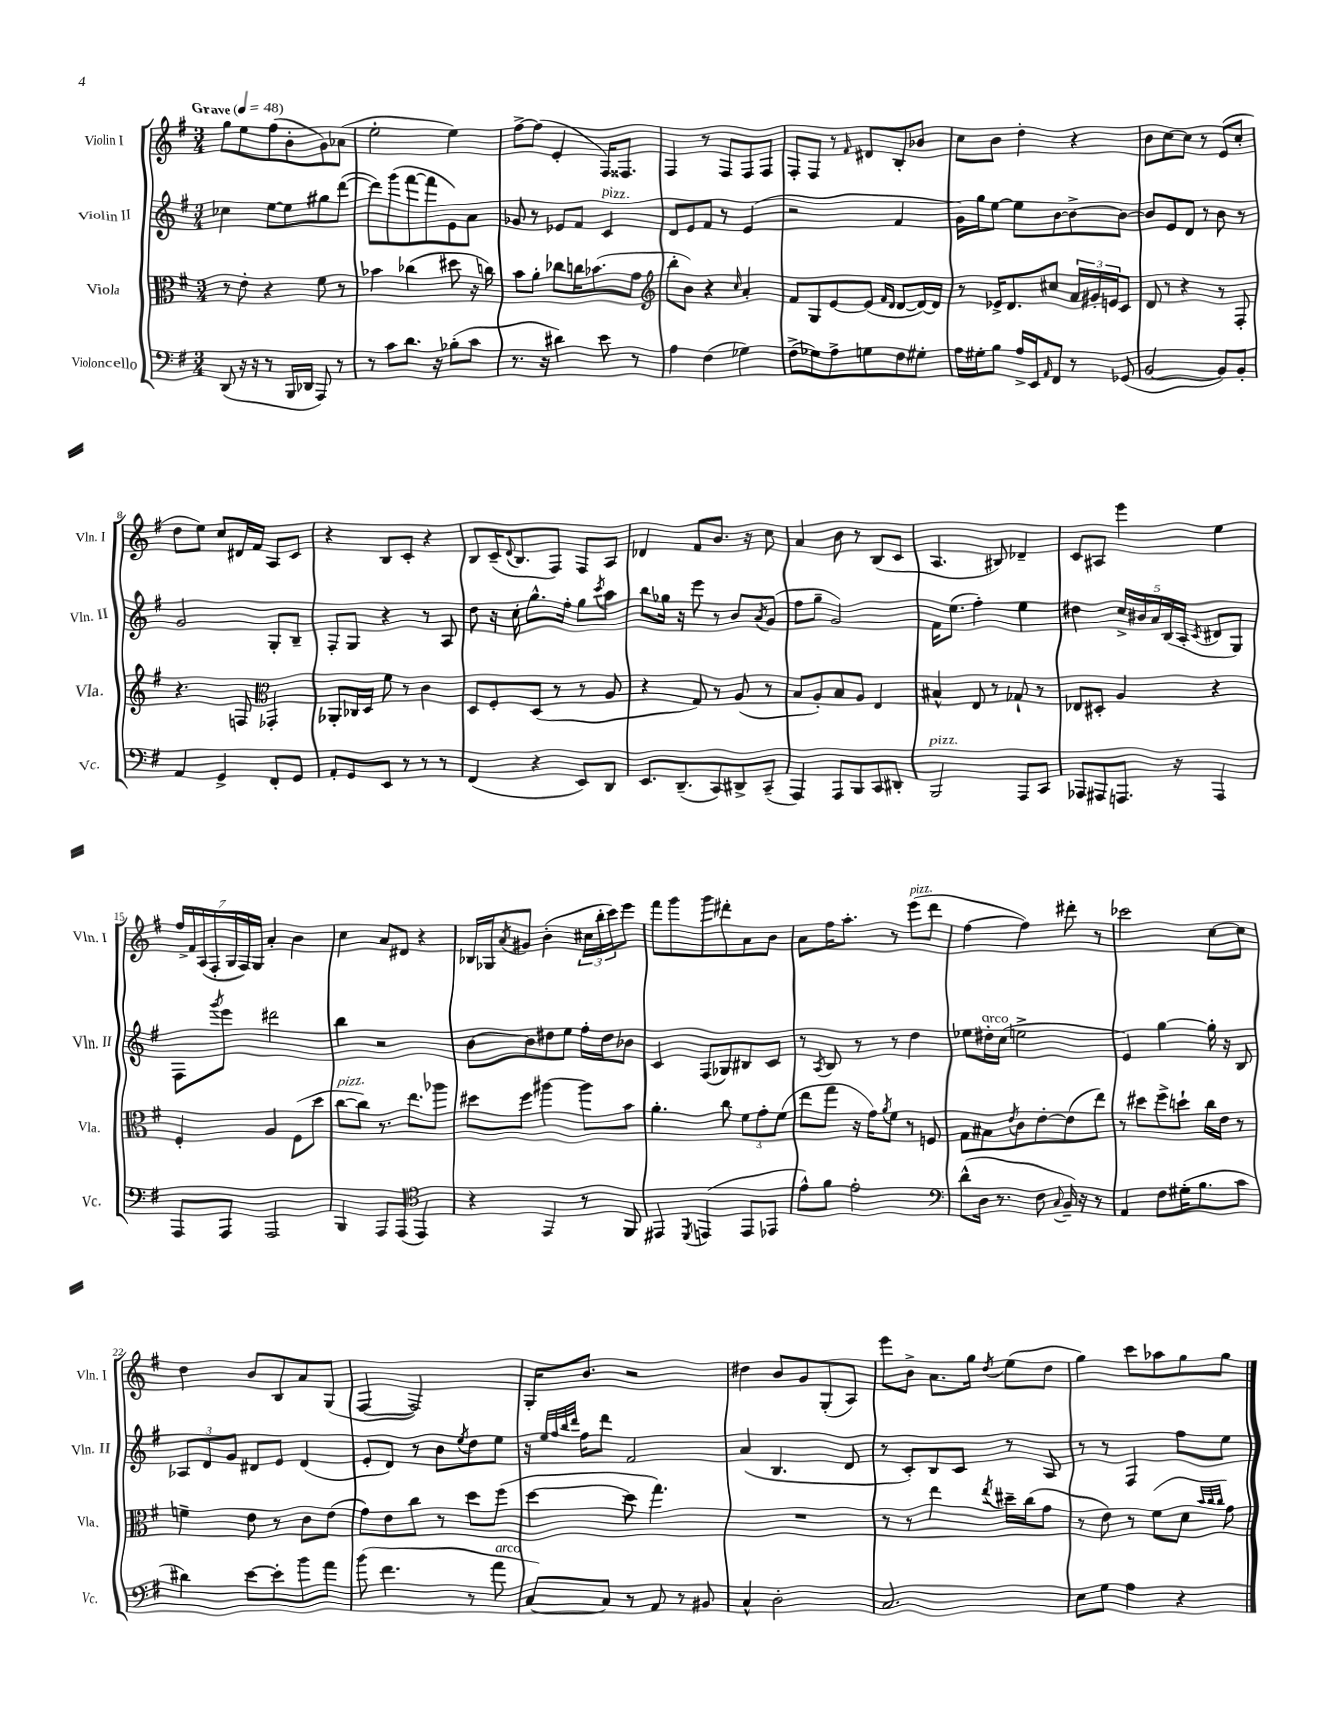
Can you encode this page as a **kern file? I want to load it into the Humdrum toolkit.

**kern	**kern	**kern	**kern
*staff4	*staff3	*staff2	*staff1
*clefF4	*clefC3	*clefG2	*clefG2
*k[f#]	*k[f#]	*k[f#]	*k[f#]
*M3/4	*M3/4	*M3/4	*M3/4
*MM48	*MM48	*MM48	*MM48
(8DD	8r	4cc-	8gg
16r	8e'	.	8ee
16r	.	.	.
8r	4r	[8ee	(8ff#
16BBB	.	8ee]	8b'
16DD-	.	.	.
8AAA)	8f#	8gg#	8g)
8r	8r	([8ddd	(8a-
=	=	=	=
8r	4b-	8ddd])	2ee'
8c	.	(8ggg	.
8.d	(4cc-	[8fff#	.
.	.	8fff#]	.
16r	.	.	.
(8B-'	8dd#	8e)	4ee)
8c	16r	8a	.
.	16cc)	.	.
=	=	=	=
8.r	8b	8g-	[8ff#^
.	8a'	8r	(8ff#]
16r	.	.	.
4d#)	8cc-	8e-	4e'
.	16cc	8f#	.
.	(8.b-	.	.
8e	.	4c	16F#)
.	.	.	8.F##
8r	8g	.	.
=	=	=	=
*	*clefG2	*	*
4A	8bb'	8d	4F#
.	8b)	8e	.
(4F#	4r	8f#	8r
.	.	8r	8F#
.	16qqcc	.	.
4G-)	4a'	(4e	8F#
.	.	.	8F#
=	=	=	=
(8F#^	8f#	2r	8F#'
8G-)	8G	.	8F#
8A^	[8e	.	8r
.	.	.	16qqf#
8G	(8e]	.	8d#
.	16qqf#	.	.
.	16qqd	.	.
8F#	[8d	4f#	8B'
8G#'	16d_)	.	8b-
.	16d]	.	.
=	=	=	=
16A	8r	16g)	8cc
16G#'	.	16gg	.
8B	16e-^	[8ee	8b
.	8.d	.	.
16A^	.	8ee]	4dd'
16EE	.	.	.
16qqAA	.	.	.
8FF#	8cc#	[8b	.
8r	24a	8b^_	4r
.	24g#'	.	.
.	24e	.	.
(8GG-	8c	8b_	.
=	=	=	=
[2BB	8d	8b]	8b
.	8r	8e	[8cc
.	4r	8d	8cc]
.	.	8r	8r
8BB])	8r	8b	(8e
8BB'	8F#'	8r	8cc'
=	=	=	=
4AA	4.r	2g	8dd
.	.	.	8ee)
4GG^	.	.	8cc
.	8F	.	16d#
.	.	.	16f#
*	*clefC3	*	*
8FF#'	4GG-'	8G'	8A
8GG	.	8B~	8c
=	=	=	=
8AA'	8AA-'	8F#'	4r
8GG	16C-	8G	.
.	16D	.	.
8EE	8f#	4r	8B
8r	8r	.	8c'
8r	4c	8r	4r
8r	.	8A	.
=	=	=	=
(4FF#	8D	8dd	8B
.	8F#'	16r	(16c~
.	.	.	8qqd
.	.	16cc'	8.B
4r	(8D	8.gg^^	.
.	8r	.	8F#)
.	.	16ff#'	.
8EE)	8r	8gg	8F#
.	.	8qccc	.
8DD	8A	8aa	8A
=	=	=	=
8.EE	4r	8bb	4d-
.	.	16gg-	.
(8.DD~	.	16r	.
.	8G)	8eee	8f#
8CC)	8r	8r	8.b
8DD#^	(8A	8b	.
.	.	.	16r
.	.	8qa	.
(8CC~	8r	(8g	8cc
=	=	=	=
4AAA)	8B	8ff#	4a
.	8A')	8gg~	.
8AAA	8B	2g)	8b
8BBB	8A	.	8r
8CC	4E	.	(8B
8DD#'	.	.	8c
=	=	=	=
2BBB	4B#^^	16f#	4.A
.	.	(8.ee	.
.	8E	4ff#')	.
.	8r	.	8B#)
8AAA	8G-`	4ee	4d-~
8CC	8r	.	.
=	=	=	=
8AAA-	8E-	4dd#	8c
8AAA#	8D#'	.	8A#
8.AAA	4A	20cc^	4eee
.	.	20b#	.
.	.	20a	.
.	.	(20B	.
16r	.	.	.
.	.	20A'	.
.	.	8qc	.
4AAA	4r	8d#	4ee
.	.	8G)	.
=	=	=	=
8AAA	4F#'	8F#	28ff#^
.	.	.	28f#
.	.	.	(28A
.	.	.	28F#'
.	.	8qggg	.
8AAA	.	8eee	.
.	.	.	28G
.	.	.	28F#)
.	.	.	28G
2AAA	4A	2ddd#	4a'
.	(8F#	.	4b
.	8dd	.	.
=	=	=	=
4BBB	[8cc	4bb	4cc
.	8cc])	.	.
8AAA	8.r	2r	8a
(8AAA	.	.	8d#
.	8.ee	.	.
*clefC4	*	*	*
4EE)	.	.	4r
.	8aa-	.	.
=	=	=	=
4r	8dd#	[8b	16B-
.	.	.	16G-
.	.	.	8qa
.	8ff#	8b]	8g#
4EE	[4aa#	8dd#	(4b'
.	.	8ee	.
8r	8aa#]	16ff#'	24cc#
.	.	.	24bb'
.	.	16dd#	.
.	.	.	24ccc)
8FF#	8b	8b-	8eee
=	=	=	=
4EE#	4.a'	4c	8fff#
.	.	.	8ggg
8qDD	.	.	.
(4EE	.	(8F#	8ggg
.	8cc	8G-)	8ddd#'
8EE	12f#	8B#	8a
.	12g'	.	.
8EE-	.	8c	8b
.	(12f#	.	.
=	=	=	=
8e^^)	8ee	8r	8a
.	.	8qA	.
8f#	8gg	8B	16ff#
.	.	.	8.aa'
2e'	16r	8r	.
.	16g)	.	.
.	8qa	.	.
.	8f#	8r	8r
.	8r	4dd	(8eee
.	8F	.	8ddd
=	=	=	=
*clefF4	*	*	*
(8d^^	8G	8ee-	[4ff#
16D	8B#	16dd#'	.
8.r	.	(16cc	.
.	8qe	.	.
.	8c	2ee^	4ff#])
8F#	[8e'	.	.
8qqC	.	.	.
16BB~)	(8e]	.	8ddd#'
16r	.	.	.
8r	8ee)	.	8r
=	=	=	=
4AA	8r	4e)	2ccc-
.	8dd#	.	.
8F#	8ff#^	[4gg	.
(16G#'	8dd`	.	.
8.B	.	.	.
.	16cc	16gg']	[8cc
.	16e	16r	.
8c	8r	8B	8cc]
=	=	=	=
4d#)	4f~	12A-	4dd
.	.	12d	.
.	.	12g	.
[8e	8e	8d#	8b
8e']	8r	8e	8B
8b	8c	(4d#	8a
8a	(8e	.	(8G
=	=	=	=
(8b	8g)	8e'	[4F#
4.f#	8e	8d)	.
.	8cc	8r	2F#])
.	8r	8b	.
.	.	8qee	.
8r	8dd	8dd	.
8a	(8ff#	8ee	.
=	=	=	=
[8C)	[4dd	16r	16G'
.	.	32qqee	.
.	.	32qqff#	.
.	.	32qqbb	.
.	.	32qqddd	.
.	.	16ff#	8.b
8C]	.	8ddd	.
8r	8dd]	2f#	2r
8AA	4.gg)	.	.
8r	.	.	.
8BB#	.	.	.
=	=	=	=
4C^^	2.r	(4a	4dd#
2D'	.	4.B	8b
.	.	.	8g
.	.	.	(8G'
.	.	8d	8A)
=	=	=	=
2.C	8r	8r	8eee
.	8r	8c')	8b^
.	4ee	8B	8.a
.	.	8c	.
.	.	.	16gg
.	8qee	.	8qdd
.	16dd#~	8r	(8ee
.	(16cc	.	.
.	8g	8A	8dd
=	=	=	=
8E	8r	8r	4gg)
8G	8e)	8r	.
4A	8r	4F#	8ccc
.	(8f#	.	8aa-
4r	8d	8ff#	8gg
.	32qqb	.	.
.	32qqcc	.	.
.	32qqcc	.	.
.	8g)	8ee	8gg
==	==	==	==
*-	*-	*-	*-
